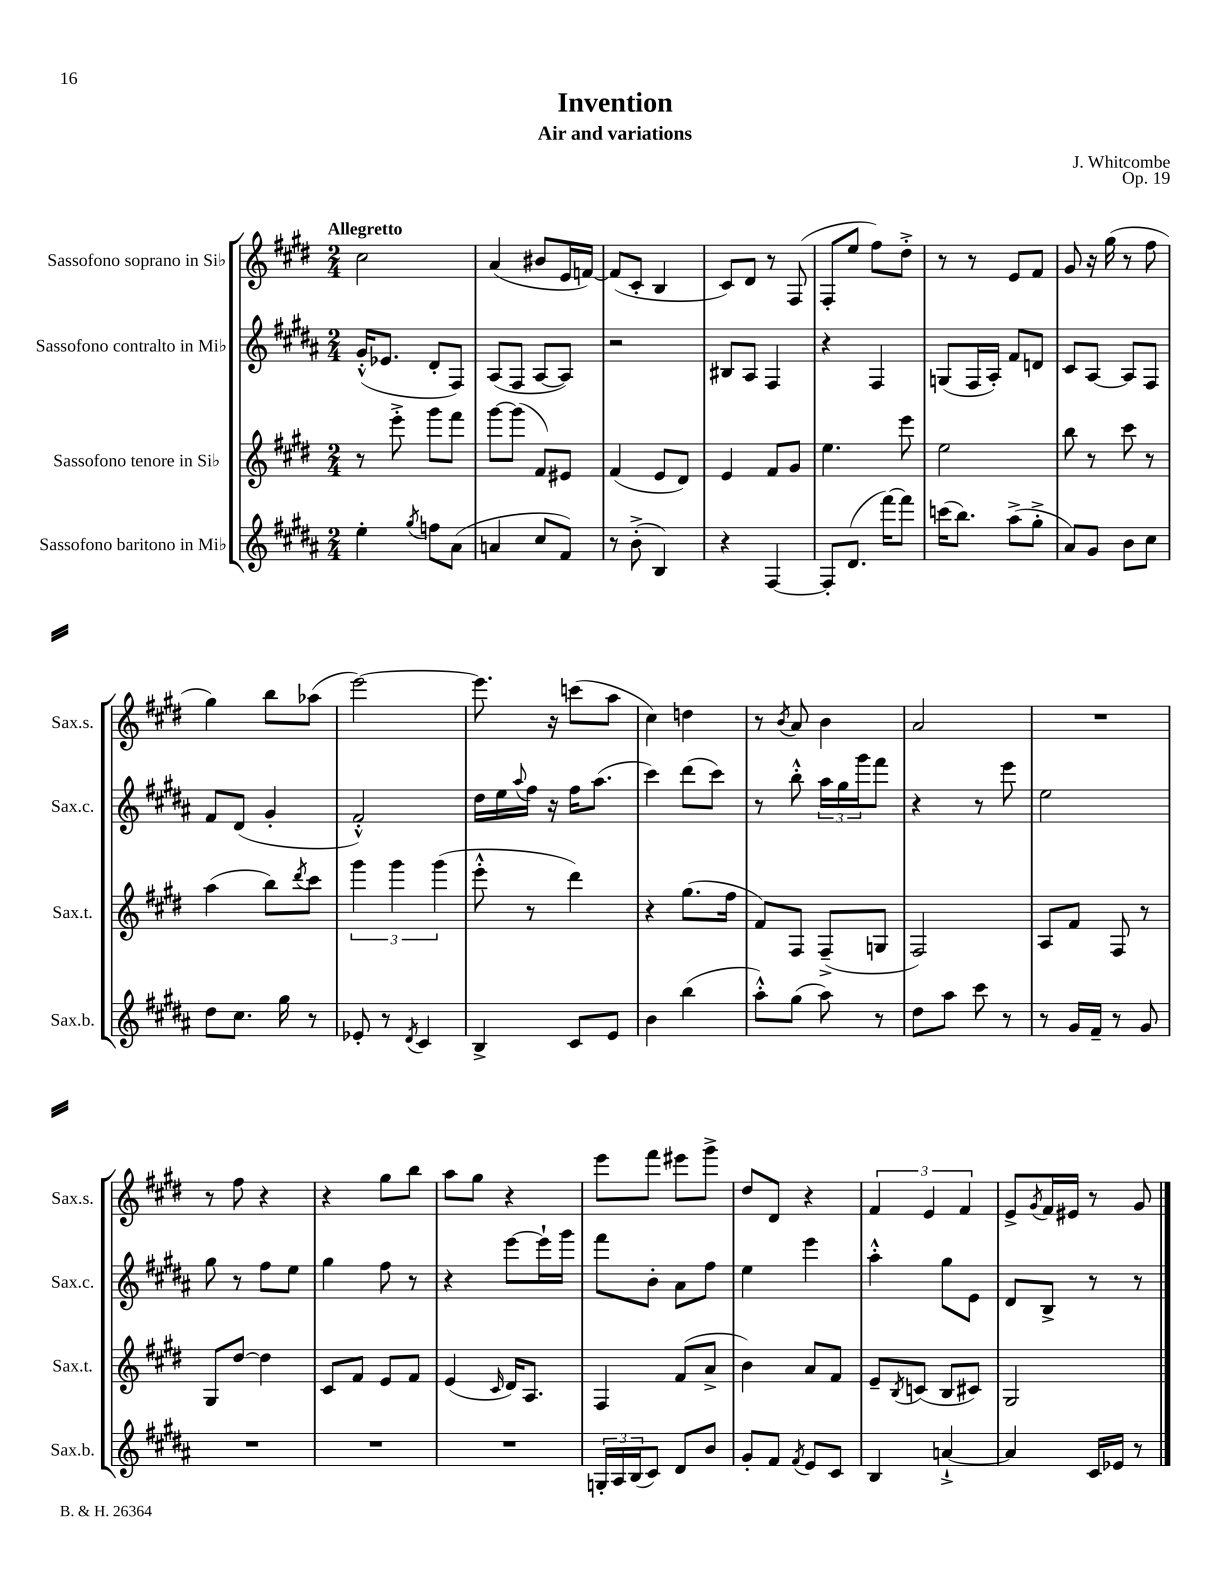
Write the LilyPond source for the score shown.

\header { title = "Invention" composer = "J. Whitcombe" subtitle = "Air and variations" opus = "Op. 19" }
<<
\new StaffGroup <<
\new Staff = "s0" \with { instrumentName = "Sassofono soprano in Sib" shortInstrumentName = "Sax.s." } {
    \clef treble \key e \major \numericTimeSignature \time 2/4 \tempo "Allegretto"
    cis''2 |
    a'4( bis'8 e'16 f'16~) |
    f'8( cis'8-. b4 |
    cis'8) dis'8 r8 fis8( |
    fis8-. e''8 fis''8) dis''8-.-> |
    r8 r8 e'8 fis'8 |
    gis'8 r16 gis''16( r8 fis''8 |
    gis''4) b''8 aes''8( |
    e'''2~) |
    e'''8. r16 c'''8( a''8 |
    cis''4) d''4 |
    r8 \acciaccatura { b'8 } a'8 b'4 |
    a'2 |
    R2 |
    r8 fis''8 r4 |
    r4 gis''8 b''8 |
    a''8 gis''8 r4 |
    e'''8 fis'''8 eis'''8 gis'''8-> |
    dis''8 dis'8 r4 |
    \tuplet 3/2 { fis'4 e'4 fis'4 } |
    e'8-> \acciaccatura { gis'8 } fis'16 eis'16 r8 gis'8 \bar "|." |
}
\new Staff = "s1" \with { instrumentName = "Sassofono contralto in Mib" shortInstrumentName = "Sax.c." } {
    \clef treble \key b \major \numericTimeSignature \time 2/4
    gis'16-.-^( ees'8. dis'8-. fis8) |
    ais8( fis8 ais8~ ais8) |
    r2 |
    bis8 ais8 fis4 |
    r4 fis4 |
    g8( fis16 ais16-.) fis'8 d'8 |
    cis'8 ais8~ ais8 fis8 |
    fis'8 dis'8( gis'4-. |
    fis'2-.-^) |
    dis''16 e''16 \appoggiatura { ais''8 } fis''16 r16 fis''16 ais''8.( |
    cis'''4) dis'''8( cis'''8) |
    r8 b''8-.-^ \tuplet 3/2 { ais''16 gis''16 gis'''16 } fis'''8 |
    r4 r8 e'''8 |
    e''2 |
    gis''8 r8 fis''8 e''8 |
    gis''4 fis''8 r8 |
    r4 e'''8~ e'''16-! gis'''16 |
    fis'''8 b'8-. ais'8 fis''8 |
    e''4 e'''4 |
    ais''4-.-^ gis''8 e'8 |
    dis'8 b8-> r8 r8 \bar "|." |
}
\new Staff = "s2" \with { instrumentName = "Sassofono tenore in Sib" shortInstrumentName = "Sax.t." } {
    \clef treble \key e \major \numericTimeSignature \time 2/4
    r8 e'''8-.-> gis'''8 fis'''8 |
    gis'''8~ gis'''8( fis'8) eis'8 |
    fis'4( e'8 dis'8) |
    e'4 fis'8 gis'8 |
    e''4. e'''8 |
    e''2 |
    b''8 r8 cis'''8 r8 |
    a''4( b''8) \acciaccatura { dis'''8 } cis'''8 |
    \tuplet 3/2 { gis'''4 gis'''4 gis'''4( } |
    e'''8-.-^ r8 dis'''4) |
    r4 gis''8.( fis''16 |
    fis'8) fis8 fis8--->( g8 |
    fis2) |
    a8 fis'8 fis8 r8 |
    gis8 dis''8~ dis''4 |
    cis'8 fis'8 e'8 fis'8 |
    e'4( \grace { cis'16 } dis'16) a8. |
    fis4 fis'8( a'8-> |
    b'4) a'8 fis'8 |
    e'8-- \acciaccatura { b8 } c'8( b8 cis'8) |
    gis2 \bar "|." |
}
\new Staff = "s3" \with { instrumentName = "Sassofono baritono in Mib" shortInstrumentName = "Sax.b." } {
    \clef treble \key b \major \numericTimeSignature \time 2/4
    e''4-. \acciaccatura { gis''8 } f''8 ais'8( |
    a'4 cis''8 fis'8) |
    r8 b'8-.->( b4) |
    r4 fis4~ |
    fis8-. dis'8.( fis'''16~) fis'''8 |
    c'''16( b''8.) ais''8->( gis''8-.-> |
    ais'8) gis'8 b'8 cis''8 |
    dis''8 cis''8. gis''16 r8 |
    ees'8-. r8 \acciaccatura { dis'8 } cis'4 |
    b4-> cis'8 e'8 |
    b'4 b''4( |
    ais''8-.-^) gis''8( ais''8) r8 |
    dis''8 ais''8 cis'''8 r8 |
    r8 gis'16 fis'16-- r8 gis'8 |
    R2 |
    R2 |
    R2 |
    \tuplet 3/2 { g16-. ais16 b16( } cis'8) dis'8 b'8 |
    gis'8-. fis'8 \acciaccatura { fis'8 } e'8 cis'8 |
    b4 a'4~-!-> |
    a'4 cis'16 ees'16 r8 \bar "|." |
}
>>
>>
\layout { \context { \Score \remove "Bar_number_engraver" } }
